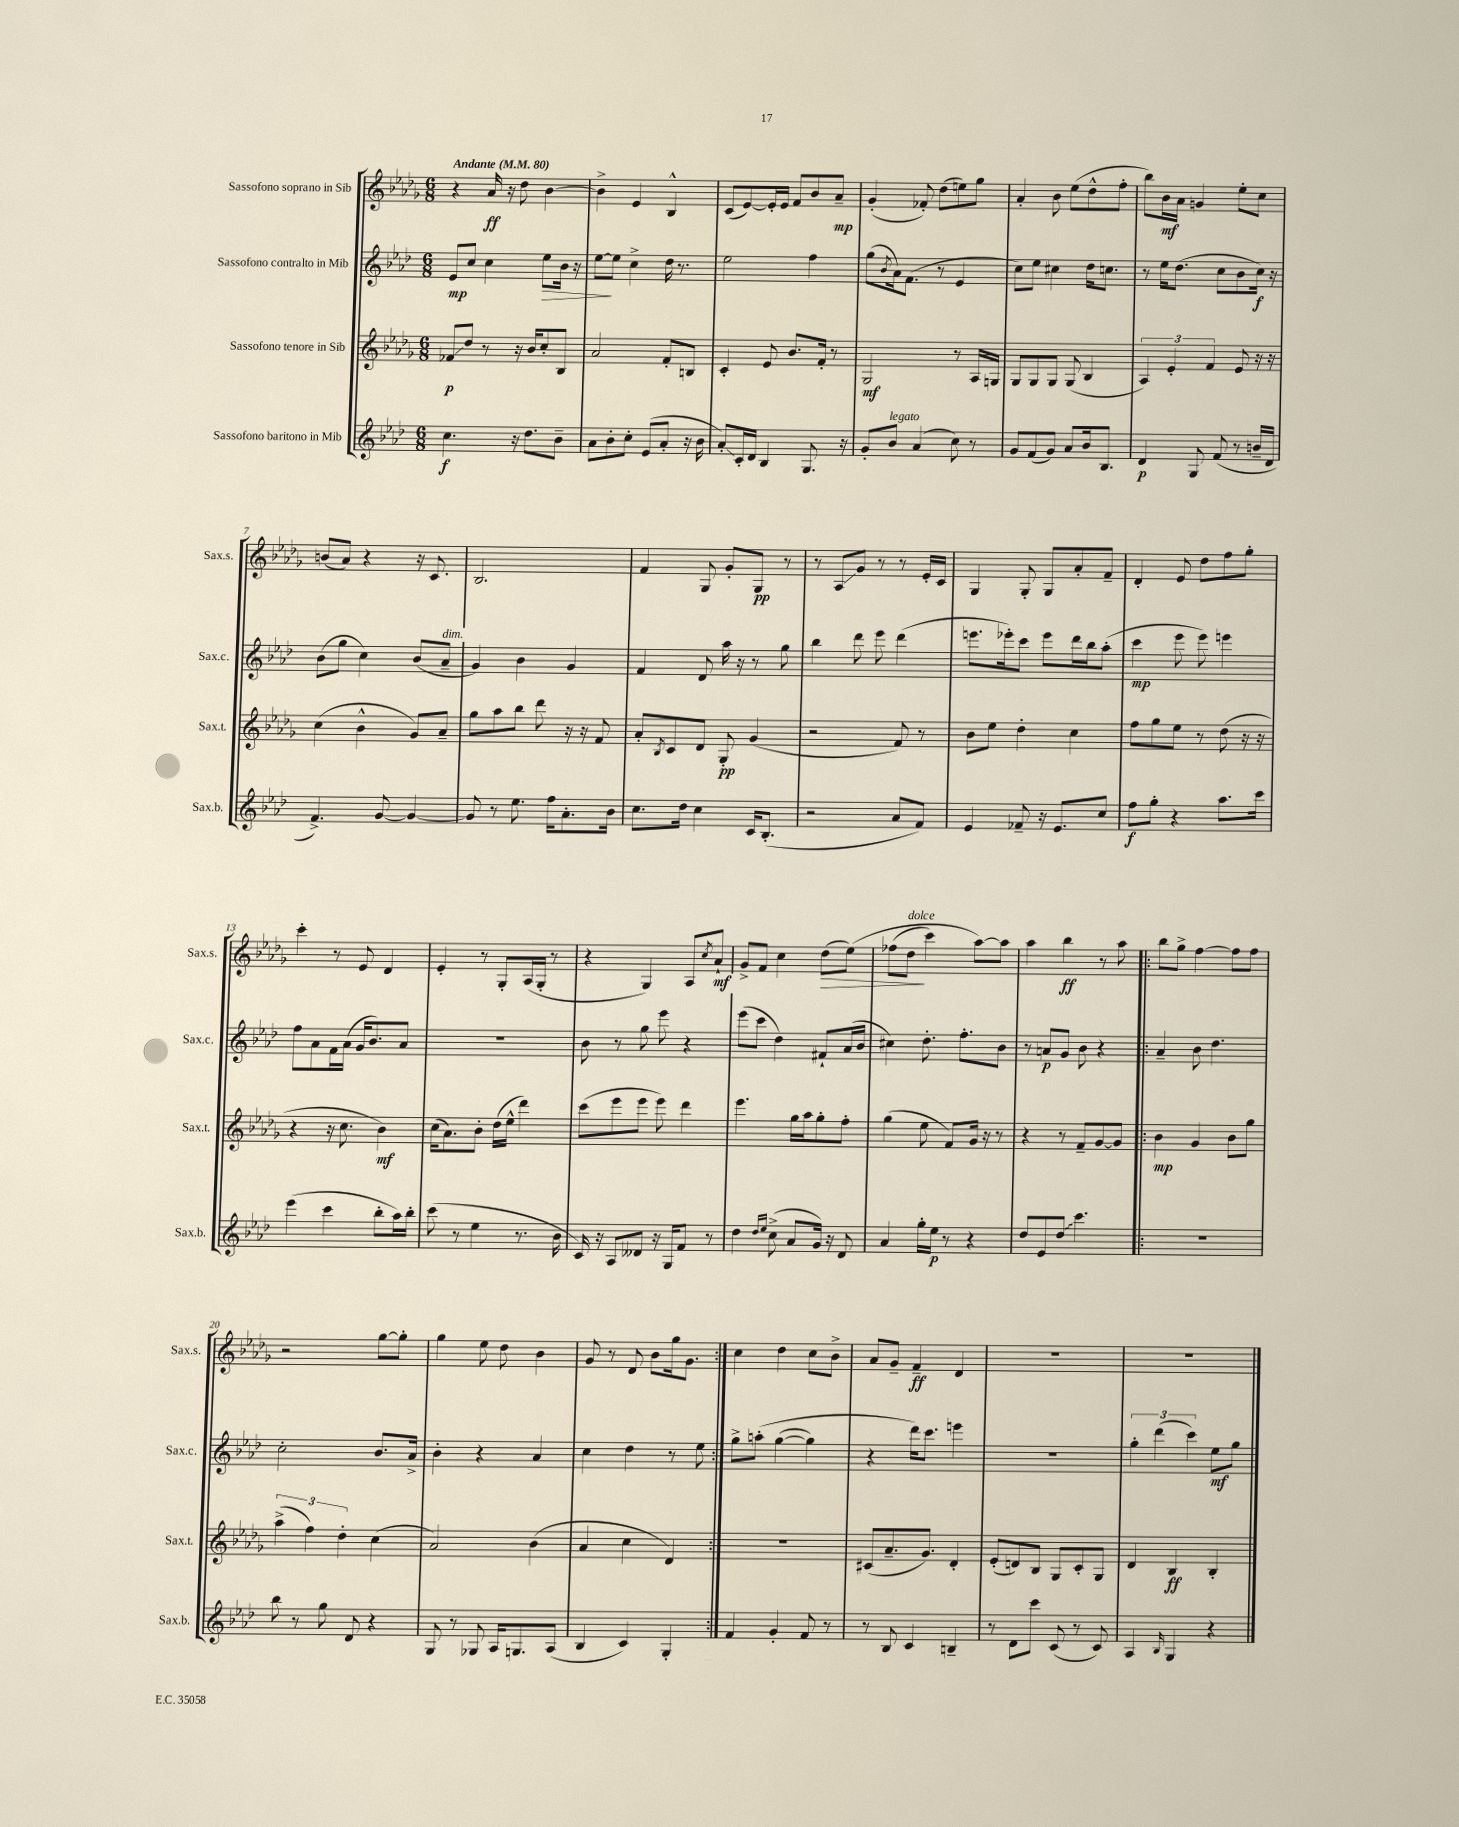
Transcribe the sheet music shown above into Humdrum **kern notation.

**kern	**kern	**kern	**kern
*staff4	*staff3	*staff2	*staff1
*clefG2	*clefG2	*clefG2	*clefG2
*k[b-e-a-d-]	*k[b-e-a-d-g-]	*k[b-e-a-d-]	*k[b-e-a-d-g-]
*M6/8	*M6/8	*M6/8	*M6/8
*MM80	*MM80	*MM80	*MM80
4.cc	8f-	8e-	4r
.	8dd-	8cc	.
.	8r	4cc	16a-
.	.	.	16r
16r	16r	.	8dd-
8.dd-	16b-	.	.
.	8cc'	8ee-	[4b-
8b-~	8B-	16b-	.
.	.	16r	.
=	=	=	=
8a-	2a-	[8ee-	4b-^]
8b-'	.	8ee-]	.
8cc'	.	4cc^	4e-
(8e-	.	.	.
8a-'	8f'	16dd-	4B-^^
.	.	8.r	.
16r	8B	.	.
16b-	.	.	.
=	=	=	=
8a-')	4c'	2ee-	(8c
16c'	.	.	[8e-)
16d-	.	.	.
4B-	8e-	.	16e-']
.	.	.	16e-
.	8.b-	.	8f
8.G	.	4ff	8b-
.	16f'	.	.
.	8r	.	8a-~
16r	.	.	.
=	=	=	=
8g'	2G-	(8gg	(4g-'
.	.	8qb-	.
8b-	.	16a-)	.
.	.	(8.f	.
(4a-	.	.	8f-')
.	.	8r	(8dd-
8cc)	8r	4e-	8ee)
8r	16A-	.	8gg-
.	16G	.	.
=	=	=	=
8g	8G-	8cc)	4a-'
(8f	8G-	8ee-	.
8g)	8G-	4cc#	8b-
8a-	(8G-	.	(8ee-
16b-	4B-	16dd-	8dd-^^
8.B-	.	8.cc	.
.	.	.	8ff'
=	=	=	=
4d-	6A-)	8r	8bb-)
.	.	16ee-	16b-
.	6e-'	.	.
.	.	(8.dd-	16a-
8G	.	.	4g
.	6f	.	.
(8f	.	8cc	.
8r	8e-	8b-	8ee-'
16b~	16r	16cc)	8cc
16d-	16r	16r	.
=	=	=	=
4.f^)	(4cc	(8b-	(8b
.	.	8gg	8a-)
.	4b-^^	4cc)	4r
[8g	.	.	.
4g_	8g-)	(8b-	16r
.	.	.	8.c
.	8a-~	8a-~	.
=	=	=	=
8g]	8gg-	4g)	2.B-
8r	8aa-	.	.
8.ee-	8bb-	4b-	.
.	8ddd-	.	.
16ff	.	.	.
8.a-'	16r	4g	.
.	16r	.	.
.	8f	.	.
16b-	.	.	.
=	=	=	=
8.cc	8a-'	4f	4f
.	8qB-	.	.
.	8c	.	.
16dd-	.	.	.
4cc	8d-	8d-	8G-
.	8G-'	16aa-	8g-'
.	.	16r	.
16c	(4g-	8r	8G-
(8.B-'	.	.	.
.	.	8gg	8r
=	=	=	=
2r	2r	4bb-	8r
.	.	.	8A-
.	.	8ddd-	8g-
.	.	8eee-	8r
8a-	8f)	(4ddd-	8r
8f)	8r	.	16e-'
.	.	.	16c
=	=	=	=
4e-	8b-	8.eee	4G-
.	8ee-	.	.
.	.	16eee-')	.
8f-~	4dd-'	8ccc	8G-'
16r	.	8eee-	8G-
8.e-	.	.	.
.	4cc	16ddd-	8a-'
.	.	16bb-	.
8cc	.	(8aa-'	8f~
=	=	=	=
8ff	8ff	4ccc	4d-'
8gg'	8gg-	.	.
4r	8ee-	8eee-	8e-
.	8r	8eee-)	8dd-
8.aa-	(8dd-	4eee	8ff
.	16r	.	8gg-'
16ccc	16r	.	.
=	=	=	=
(4eee-	4r	8ff	4ccc'
.	.	8a-	.
4ccc	16r	16f	8r
.	8.cc	(16a-	.
.	.	16g	8e-
.	.	8.b-)	.
8bb-'	4b-)	.	4d-
16aa-)	.	8a-	.
16bb-'	.	.	.
=	=	=	=
(8ccc	(16cc	2.r	4e-'
.	8.a-)	.	.
8r	.	.	.
4ee-	8b-'	.	8r
.	(16dd-	.	8G-'
.	16ee-^^	.	.
8.r	4ddd-)	.	(16A-
.	.	.	16G-'
.	.	.	8r
16b-	.	.	.
=	=	=	=
16c)	(8ccc	8b-	4r
16r	.	.	.
8A-	8eee-	8r	.
8d--	8eee-	8gg	4G-)
16r	8eee-)	8eee-	.
16G	.	.	.
8f	4ddd-	4r	8A-
.	.	.	8qcc
8r	.	.	8a-`
=	=	=	=
4dd-	4.eee-	(8eee-	8g-^
.	.	8ccc	8f
16qqdd-	.	.	.
16qqee-	.	.	.
(8cc^	.	4dd-)	4cc
8a-	16gg-	.	.
.	16aa-	.	.
16g)	8gg-'	8f#`	(8dd-
16r	.	.	.
8d-	8ff'	(16a-	&(8ee-)
.	.	16b-	.
=	=	=	=
4a-	(4gg-	4cc#)	(8ff-
.	.	.	8dd-
16gg'	8ee-	8.dd-'	4ccc)
16ee-	.	.	.
8r	8f)	.	.
.	.	8.ff'	.
4r	16g-	.	[8aa-&)
.	16r	.	.
.	8r	8b-	8aa-]
=	=	=	=
8dd-	4r	8r	4aa-
8e-	.	8a	.
8dd-	8r	8g	4bb-
4.ccc	8f~	8b-	.
.	[8g-	4r	8r
.	8g-]	.	8aa-
=!|:	=!|:	=!|:	=!|:
2.r	4b-	4a-~	8bb-
.	.	.	8gg-^
.	4g-	8b-	[4ff
.	.	4.dd-	.
.	8b-	.	8ff]
.	8gg-	.	8ff
=	=	=	=
8bb-	(6aa-^	2cc'	2r
8r	.	.	.
.	6ff)	.	.
8gg	.	.	.
.	6dd-'	.	.
8d-	.	.	.
4r	(4cc	8.b-	[8gg-
.	.	.	8gg-']
.	.	16a-^	.
=	=	=	=
8G	2a-)	4b-'	4gg-
8r	.	.	.
8G-	.	4r	8ee-
16A-	.	.	8dd-
8.G	.	.	.
.	(4b-	4a-	4b-
(8A-	.	.	.
=	=	=	=
4B-	4a-	4cc	8g-
.	.	.	8r
4c)	4cc	4dd-	8d-
.	.	.	8b-
4G'	4d-)	8r	16gg-
.	.	.	8.g-
.	.	8ee-	.
=:|!	=:|!	=:|!	=:|!
4f	2.r	8gg^	4cc
.	.	&(8aa'	.
4g'	.	([4gg	4dd-
8f	.	4gg])	8cc
8r	.	.	8b-^
=	=	=	=
8r	(8c#	4r	8a-
8B-	8.a-~	.	8g-~
4c	.	16ddd-&)	4f~
.	8.g-)	8.ccc	.
4B~	4d-'	4eee	4d-
=	=	=	=
8r	(8e-'	2.r	2.r
8d-	8d)	.	.
8ccc	8B-	.	.
(8c	8G-	.	.
8r	8c'	.	.
8c)	8G-	.	.
=	=	=	=
4A-	4d-	6gg'	2.r
.	.	(6ddd-	.
16qqB-	.	.	.
4G	4B-	.	.
.	.	6ccc)	.
4r	4B-'	8ee-	.
.	.	8gg	.
==	==	==	==
*-	*-	*-	*-
